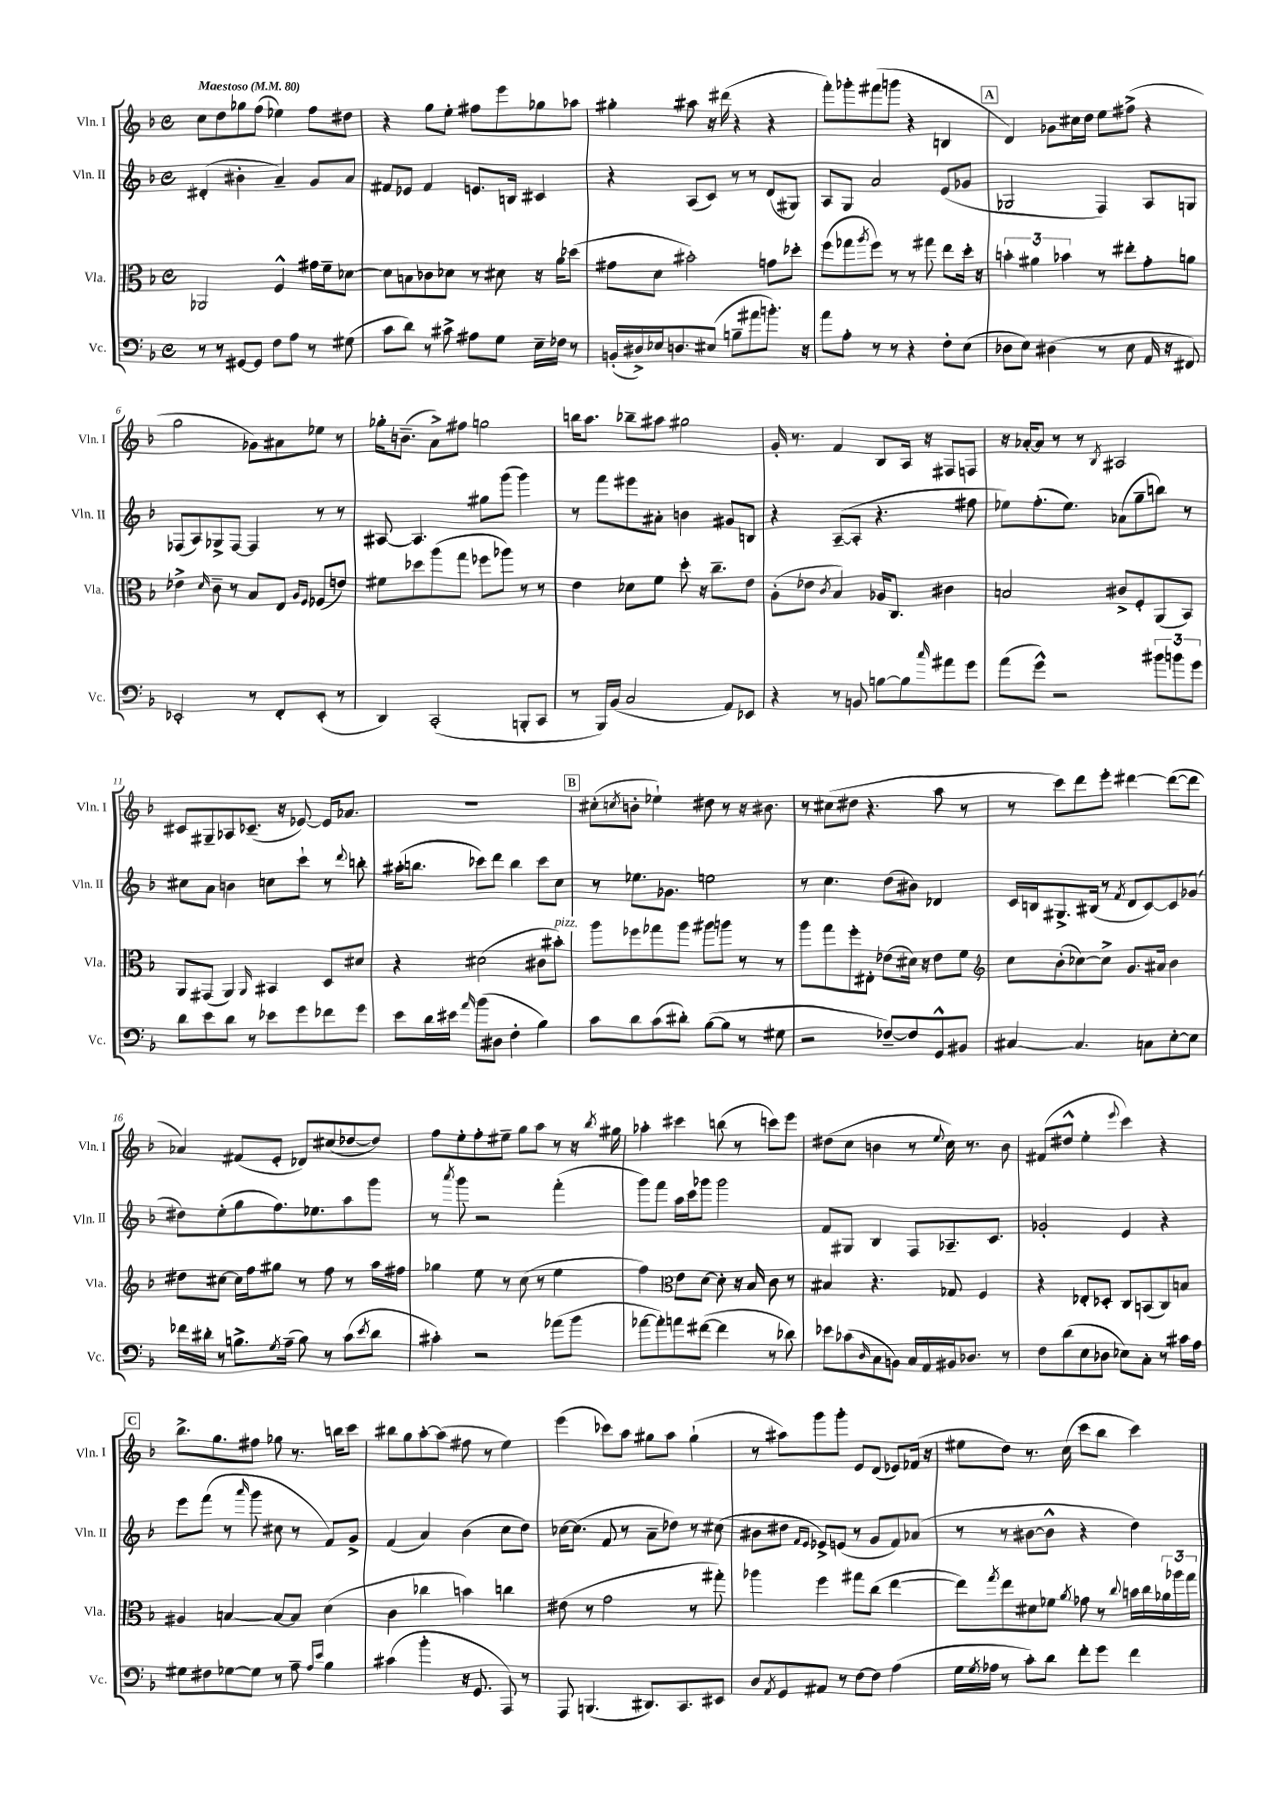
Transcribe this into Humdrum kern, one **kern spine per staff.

**kern	**kern	**kern	**kern
*part4	*part3	*part2	*part1
*staff4	*staff3	*staff2	*staff1
*I"Vc.	*I"Vla.	*I"Vln. II	*I"Vln. I
*I'Vc.	*I'Vla.	*I'Vln. II	*I'Vln. I
*clefF4	*clefC3	*clefG2	*clefG2
*k[b-]	*k[b-]	*k[b-]	*k[b-]
*M4/4	*M4/4	*M4/4	*M4/4
*met(c)	*met(c)	*met(c)	*met(c)
*MM80	*MM80	*MM80	*MM80
=1	=1	=1	=1
!	!	!	!LO:TX:a:B:t=Maestoso
8r	2AA-X/	(4d#X'/	8cc\L
8r	.	.	8dd\
[8GG#X/L	.	4b#X'\	8gg-X\
8GG#/J]	.	.	(8ff\J
8F\L	4F^^/	4a~/)	4ee-X\)
8A\J	.	.	.
8r	16g#X\LL	8g/L	8ff\L
.	16f~\J	.	.
(8G#X\	[8d-X\J	8a/J	8dd#X\J
=2	=2	=2	=2
8c\L	8d-\L]	8f#X/L	4r
8d\J)	8Bn\	8e-X/J	.
8r	8c-X\	4f#/	8gg\L
8c#X^\	8d-X\J	.	8ee'\J
8A#X\L	8r	8.en/L	8ff#X\L
8G\J	8d#X\	.	8eee\
.	.	16Bn/Jk	.
16E~\LL	16r	4c#X/	8gg-X\
16F-X\JJ	16a\KL	.	.
8r	(8dd-X\J	.	8aa-X\J
=3	=3	=3	=3
(16BBn'/LL	8g#X\L	4r	4gg#X'\
16D#X^/)	.	.	.
16E-X/J	8d\J	.	.
8.Dn/	.	.	.
.	2b#X'\)	(8A/L	8aa#X\
(8E#X/J	.	8c/J)	16r
.	.	.	(16ddd#X\
8Bn~\L	.	8r	4r
8a#X\	.	8r	.
8.bn'\J)	8gn\L	(8d/L	4r
.	8dd-X'\J	8G#X/J)	.
16r	.	.	.
=4	=4	=4	=4
8a\L	(8ff\L	8A/L	8fff'\L)
8A'\J	8gg-X\	8G/J	8ggg-X'\
.	8qaa/	.	.
8r	8ff\J)	2a/	(8fff#X\
8r	8r	.	8gggn\J
4r	8r	.	4r
.	8gg#X\	.	.
8F'\L	8ee\L	(8e/L	4Bn/
(8E\J	16dd'\Jk	8g-X/J	.
.	16r	.	.
!!LO:REH:place=s1:t=A
=5	=5	=5	=5
8D-X\L	6bn'\	2G-X/	4d/)
8E\J)	.	.	.
.	6a#X\	.	.
(4D#X\	.	.	8g-X\L
.	6b-X\	.	.
.	.	.	16cc#X\L
.	.	.	16dd\JJ
8r	8r	4F/)	8ee\L
8E\	8ee#X'\L	.	(8ff#X^\J
16AA/	8g'\	8A/L	4r
16r	.	.	.
8FF#X/)	8an\J	8Gn/J	.
!!LO:LB:g=z
=6	=6	=6	=6
2EE-X'/	4e-X^\	(8F-X/L	2gg\
.	.	8A/)	.
.	16qqd/	.	.
.	8c~\	8G-X^/	.
.	8r	[8F-/J	.
8r	8B-/L	4F-/]	8g-X\L)
8FF'/L	8E/J	.	8a#X\
.	16qqA/LL	.	.
.	16qqF/JJ	.	.
(8EE-'/J	(8F-X/L	8r	8ee-X\J
8r	8en/J)	8r	8r
=7	=7	=7	=7
4DD/)	8f#X\L	[8A#X/	16gg-X'\KL
.	.	.	(8.bn~\J
.	8dd-X\	4.A#/]	.
(2CC'/	(8aa\	.	8a^\L)
.	8gg\J	.	8ff#X\J
.	8ff-X\L	8gg#X\L	2ggn\
.	8aa-X\J)	(8ggg\J	.
8BBBn'/L	8r	4ggg\)	.
8CC/J	8r	.	.
=8	=8	=8	=8
8r	4e\	8r	16bbn\KL
.	.	.	8.aa\J
16BBB-/LL)	.	8fff\L	.
(16BB-/JJ	.	.	.
2C/	8d-X\L	8eee#X\	8bb-X~\L
.	8f\J	8a#X'\J	8aa#X\J
.	8dd'\	4bn\	2gg#X\
.	16r	.	.
.	8.cc~\L	.	.
8AA/L)	.	8g#X/L	.
8EE-X/J	8e\J	8Bn/J	.
=9	=9	=9	=9
4r	(8A'\L	4r	16g'/
.	.	.	8.r
.	8e-X\J	.	.
.	8qc/	.	.
8r	4B-/)	([8A~/L	4f/
8BBn/	.	8A'/J]	.
[8Bn\L	16A-X/KL	4.r	8B-/L
.	8.C/J	.	.
8B\]	.	.	16A/Jk
.	.	.	16r
16qqcc/	.	.	.
8a#X\	4c#X\	.	8F#X/L
8g\J	.	8ff#X\	8Fn/J
=10	=10	=10	=10
(8a\L	2Bn/	8ee-X\L)	16r
.	.	.	[16a-X'/KL
8g^^\J)	.	(8.ff'\	8a-/J]
2r	.	.	8r
.	.	8.ee-\J)	.
.	.	.	8r
.	.	.	8qB-/
.	8c#X^/L	(8a-X\L	2A#X/
.	8F'/	8gg~\	.
12b#X\L	(8AA/	8bbn\J)	.
12bn\	.	.	.
.	8BB-/J)	8r	.
12g\J	.	.	.
!!LO:LB:g=z
=11	=11	=11	=11
8d\L	8AA/L	8cc#X\L	8c#X/L
8e\	(8GG#X/J	8a\J	8G#X~/
8d\J	4AA/)	4bn\	8A-X/
8r	.	.	(8.c-X~/J
.	16qqAA/	.	.
8e-X\L	4BB#X/	8ccn\L	.
.	.	.	16r
8g\	.	8ccc`\J	[8e-X/)
8f-X\	8D/L	8r	16e-/KL]
.	.	.	8.a-X/J
.	.	8qqddd/	.
8g\J	8d#X/J	8bbn'\	.
=12	=12	=12	=12
8e\L	4r	(16aa#X'\KL	1r
.	.	8.bbn\J	.
16d\L	.	.	.
16e#X\JJ	.	.	.
16qqa/	.	.	.
(8b-\L	(2d#X\	8ccc-X\L)	.
8D#X\J	.	8ddd\J	.
4F'\	.	4bb\	.
4B-\)	8c#X\L	8ccc-\L	.
!	!LO:TX:a:i:t=pizz.	!	!
.	8b#X'\J)	8cc\J	.
!!LO:REH:place=s1:t=B
=13	=13	=13	=13
8c\L	8aa\L	8r	(8cc#X'\L
.	.	.	8qccn/
8d\	8ff-X\	8.ee-X\L	8bn'\J
(8c\	8gg-X\	.	4ee-X`\)
.	.	8.g-X\J	.
8d#X'\J)	8aa\J	.	.
([8B-\L	8aa#X\L	2een\	8dd#X\
8B-\J]	8aan\J	.	8r
8r	8r	.	16r
.	.	.	8.b#X\
8G#X\	8r	.	.
=14	=14	=14	=14
2r	8aa\L	8r	8r
.	8gg\	4.cc\	(8cc#X\L
.	8ff'\	.	8dd#X\J
.	8E#X'\J	.	4.r
[8F-X~/L)	(8e-X\L	(8dd\L	.
8F-/]	16d#X\Jk)	8b#X\J)	.
.	16r	.	.
8GG^^/	8e-\L	4d-X/	8aa\
8BB#X/J	8f\J	.	8r
=15	=15	=15	=15
*	*clefG2	*	*
[4C#X/	8cc\L	16c/LL	8r
.	.	16Bn/J	.
.	(8b-'\	8.G#X^/	8ccc\L)
4.C#/]	[8cc-X\)	.	8ddd\
.	.	(16B#X/Jk	.
.	8cc-^\J]	8r	8eee'\J
.	.	8qf/	.
.	8.g/L	8d/L	[4ddd#X\
8Cn\L	.	[8c/)	.
.	16a#X/Jk	.	.
[8E'\	4b-\	8c/]	(8ddd#\L_
8E\J]	.	(8g-X/J	8ddd#\J]
!!LO:LB:g=z
=16	=16	=16	=16
16f-X\LL	8dd#X\L	8dd#X\L)	4a-X/)
16d#X'\JJ	.	.	.
8r	[8cc#X\J	(8ee'\	.
8.Bn^\L	16cc#\LL]	8gg\	(8f#X/L
.	16ff\J	.	.
.	8gg#X\J	8.ff\)	8e'/J
8qG/	.	.	.
(16A~\Jk	.	.	.
8B\)	8r	.	8d-X/L)
.	.	8.ee-X\	.
8r	8ff\	.	(8cc#X/
(8c\L	8r	8aa\	[8dd-X/
8qe/	.	.	.
8d#\J	16aa\LL	8ggg\J	8dd-/J])
.	16ff#X\JJ	.	.
=17	=17	=17	=17
4c#X'\)	4gg-X\	8r	8ff\L
.	.	8qaaa/	.
.	.	8ggg\	8ee'\
2r	8ee\	2r	8ff'\
.	8r	.	8ee#X~\J
.	(8cc\	.	8gg\L
.	8r	.	8aa\J
(8a-X\L	4ee\	(4fff'\	8r
8b-\J	.	.	16r
.	.	.	8qbb-/
.	.	.	16gg#X\
=18	=18	=18	=18
[8a-X\L	4ff\)	8ggg\L)	4aa-X'\
8a-'\])	.	8fff\J	.
*	*clefC3	*	*
8an\	8e\L	16aa\LL	4ccc#X\
.	.	16ccc\J	.
([8f#X\J	[8d\J	8ggg-X\J	.
4f#\]	8d'\]	2ggg-\	(8bbn\
.	16r	.	8r
.	16B-/	.	.
8r	8c\	.	8cccn\L)
8d-X\)	8r	.	8eee\J
=19	=19	=19	=19
8e-X\L	4B#X/	8f/L	(8dd#X\L
(8c-X\	.	8G#X/J	8cc\J
16qqD/	.	.	.
8C\	4.r	4B-/	4bn\
8BBn\J)	.	.	.
16C/LL	.	8F/L	8r
16AA/	.	.	.
.	.	.	8qqee/
16BB#X/J	8G-X/	8.A-X~/	16cc\)
8.D-X/J	.	.	8.r
.	4F/	.	.
.	.	8.c/J	.
8r	.	.	8b\
=20	=20	=20	=20
8F\L	4r	2g-X'/	(8f#X/L
(8d\	.	.	8dd#X^^/J
8E\	8E-X'/L	.	4ee'\
8D-X\J	8D-X'/J	.	.
.	.	.	8qqeee/
8E-X\L)	8C/L	4e/	4ccc\)
8C'\J	(8BBn/	.	.
8r	8C/)	4r	4r
16c#X\LL	8Bn/J	.	.
16A\JJ	.	.	.
!!LO:LB:g=z
!!LO:REH:place=s1:t=C
=21	=21	=21	=21
8G#X\L	4A#X/	8eee\L	8.bb-^\L
8F#X\	.	(8fff\J	.
.	.	.	8.gg\
[8G-X\	[4Bn/	8r	.
.	.	16qqaaa/	.
8G-\J]	.	8ggg\	8ff#X\J
8r	8B/L_	8cc#X\	8gg-X\
8A~\	8B/J]	8r	8.r
16qqA/LL	.	.	.
16qqe/JJ	.	.	.
4B-\	(4d\	8f/L)	.
.	.	.	16bbn\KL
.	.	8g^/J	8ccc\J
=22	=22	=22	=22
(4c#X\	4c\	(4f/	8bb#X\L
.	.	.	8gg\
4b-'\	4cc-X\	4a/)	[8aa'\
.	.	.	(8aa\J]
16r	4bn\)	(4b-\	8ff#X\
8.GG/	.	.	.
.	.	.	8r
8AAA/)	4ccn\	8cc\L	4ee\)
8r	.	8dd\J)	.
=23	=23	=23	=23
8AAA/	(8e#X\	[16cc-X\KL	(4eee\
.	.	(8.cc-\J]	.
(4.BBBn/	8r	.	.
.	2g\	8f/	8ccc-X\L)
.	.	8r	8aa\J
8.DD#X/L)	.	8a~\L	8gg#X\L
.	.	8dd-X\J)	8aa\J
8.CC/	.	.	.
.	8r	8r	(4gg#`\
8EE#X/J	8gg#X'\)	(8cc#X\	.
=24	=24	=24	=24
8D/L	4aa-X\	8b#X\L	8r
8qAA/	.	.	.
8GG/	.	8dd#X\J	8aa#X\L)
.	.	16qqf/LL	.
.	.	16qqe/JJ	.
8AA#X/J	4ff\	8e-X^/L)	8ggg\
8r	.	(8en/J	8ggg'\J
[8F\L	8gg#X\L	8r	8e/L
8F\J]	(8cc\J	8g/L	(8d/J
(4A\	[4ee\	8f/)	8e-X/L)
.	.	(8a-X/J	(16f-X/Jk
.	.	.	16r
=25	=25	=25	=25
16G\LL	8ee\L])	8r	8ee#X\L
8qG/	.	.	.
16A-X\JJ	.	.	.
.	8qgg/	.	.
8r	8ee\	8r	8dd\J)
8c'\L)	8d#X\	[8b#X\L	8.r
8d\J	8f-X\J	8b#^^\J]	.
.	.	.	(16cc\
.	8qa/	.	.
8f'\L	8g-X\	4r	8ccc\L
8g\J	8r	.	8bb-\J
.	8qqcc/	.	.
4f\	16bn\LL	4dd\)	4ccc\)
.	16cc\	.	.
.	24a-X\	.	.
.	24aa-X\	.	.
.	24gg\JJ	.	.
==	==	==	==
*-	*-	*-	*-
